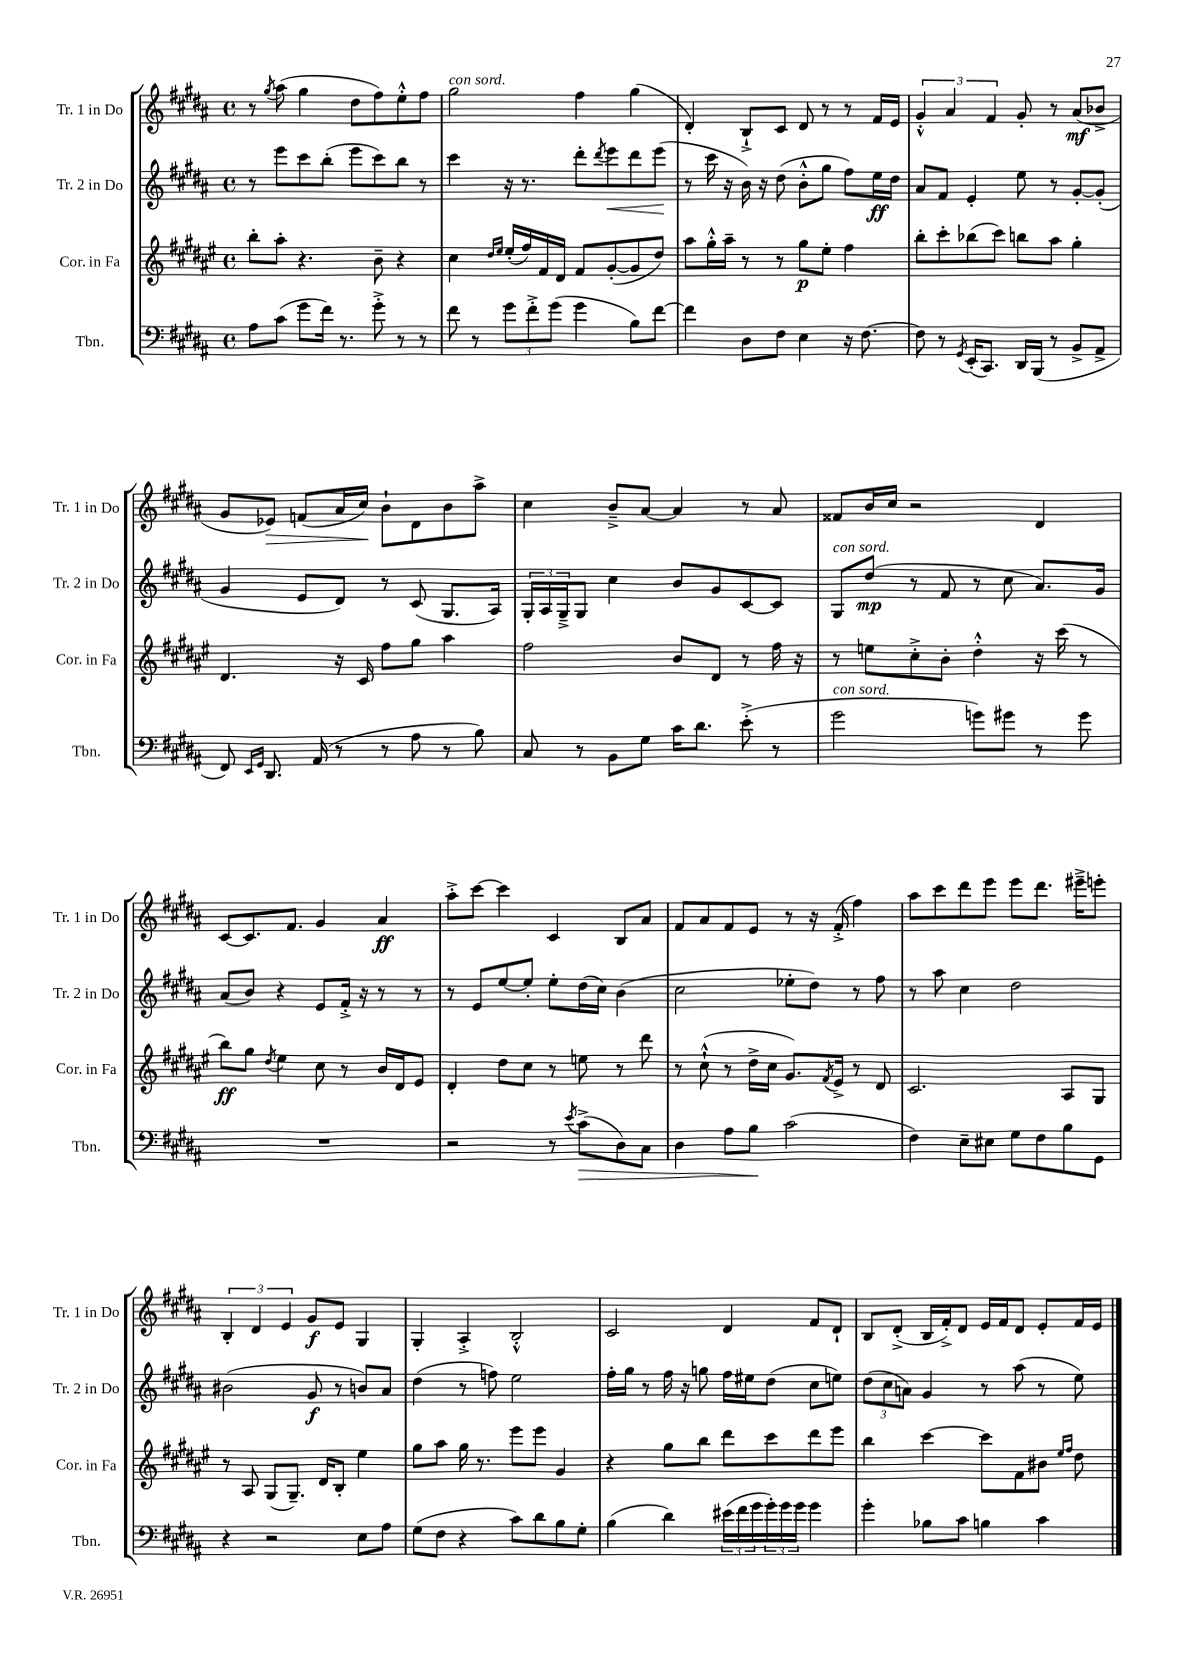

**kern	**kern	**kern	**kern
*staff4	*staff3	*staff2	*staff1
*clefF4	*clefG2	*clefG2	*clefG2
*k[f#c#g#d#a#]	*k[f#c#g#d#a#e#]	*k[f#c#g#d#a#]	*k[f#c#g#d#a#]
*M4/4	*M4/4	*M4/4	*M4/4
*met(c)	*met(c)	*met(c)	*met(c)
8A#	8bb'	8r	8r
.	.	.	8qgg#
(8c#	8aa#'	8eee	(8aa#
8g#	4.r	8ccc#	4gg#
16f#)	.	(8bb'	.
8.r	.	.	.
.	.	8eee	8dd#
8g#'^	8b~	8ccc#)	8ff#)
8r	4r	8bb	8ee'^^
8r	.	8r	8ff#
=	=	=	=
8f#	4cc#	4ccc#	2gg#
8r	.	.	.
.	16qqdd#	.	.
.	16qqee#	.	.
12g#	(16ee#'	16r	.
.	16ff#)	8.r	.
12f#'^	.	.	.
.	16f#	.	.
(12g#	.	.	.
.	16d#	.	.
4g#	8f#	8ddd#'	4ff#
.	.	8qddd#	.
.	([8g#'	8eee	.
8B)	8g#]	8ddd#	(4gg#
[8f#	8dd#)	(8eee	.
=	=	=	=
4f#]	8aa#	8r	4d#')
.	16gg#'^^	16ccc#	.
.	16aa#~	16r	.
8D#	8r	16b)	8B`^
.	.	16r	.
8F#	8r	(8dd#	8c#
4E	8gg#	8b'^^	8d#
.	8ee#'	8gg#	8r
16r	4ff#	8ff#)	8r
[8.F#	.	.	.
.	.	16ee	16f#
.	.	16dd#	16e
=	=	=	=
8F#]	8bb'	8a#	6g#'^^
8r	8ccc#'	8f#	.
.	.	.	6a#
8qGG#	.	.	.
(16EE'	(8bb-	4e'	.
8.CC#)	.	.	.
.	.	.	6f#
.	8ccc#)	.	.
16DD#	8bb	8ee	8g#'
(16BBB	.	.	.
8r	8aa#	8r	8r
8BB^	4gg#'	[8g#'	(8a#
8AA#^	.	(8g#']	8b-^
=	=	=	=
8FF#)	4.d#	4g#	8g#
16qqEE	.	.	.
16qqGG#	.	.	.
8.DD#	.	.	8e-)
.	.	8e	(8f
(16AA#	.	.	.
8r	16r	8d#)	16a#
.	16c#	.	16cc#)
8r	8ff#	8r	8b`
8A#	8gg#	(8c#	8d#
8r	4aa#	8.G#	8b
8B)	.	.	8aa#^
.	.	16A#)	.
=	=	=	=
8C#	2ff#	24G#'	4cc#
.	.	24A#	.
.	.	24G#~^	.
8r	.	8G#	.
8BB	.	4cc#	8b~^
8G#	.	.	[8a#
16c#	8b	8b	4a#]
8.d#	.	.	.
.	8d#	8g#	.
(8e'^	8r	[8c#	8r
8r	16ff#	8c#]	8a#
.	16r	.	.
=	=	=	=
2g#	8r	8G#	8f##
.	8ee	(8dd#	16b
.	.	.	16cc#
.	8cc#'^	8r	2r
.	8b'	8f#	.
8g)	4dd#'^^	8r	.
8g#	.	8cc#	.
8r	16r	8.a#)	4d#
.	(16ccc#	.	.
8g#	8r	.	.
.	.	16g#	.
=	=	=	=
1r	8bb)	(8a#	[8c#
.	8gg#	8b)	8.c#]
.	8qdd#	.	.
.	4ee#	4r	.
.	.	.	8.f#
.	8cc#	8e	4g#
.	8r	16f#'^	.
.	.	16r	.
.	16b	8r	4a#
.	16d#	.	.
.	8e#	8r	.
=	=	=	=
2r	4d#'	8r	8aa#'^
.	.	8e	[8ccc#
.	8dd#	[8ee	4ccc#]
.	8cc#	8ee']	.
8r	8r	8ee'	4c#
8qe	.	.	.
(8c#^	8ee	(16dd#	.
.	.	16cc#)	.
8D#)	8r	(4b	8B
8C#	8ddd#	.	8a#
=	=	=	=
4D#	8r	2cc#	8f#
.	(8cc#`^^	.	8a#
8A#	8r	.	8f#
8B	16dd#^	.	8e
.	16cc#	.	.
(2c#	8.g#)	8ee-'	8r
.	.	8dd#)	16r
.	8qf#	.	.
.	16e#^	.	(16f#'^
.	8r	8r	4ff#)
.	8d#	8ff#	.
=	=	=	=
4F#)	2.c#	8r	8aa#
.	.	8aa#	8ccc#
8E~	.	4cc#	8ddd#
8E#	.	.	8eee
8G#	.	2dd#	8eee
8F#	.	.	8.ddd#
8B	8A#	.	.
.	.	.	16eee#~^
8GG#	8G#	.	8eee'
=	=	=	=
4r	8r	(2b#	6B'
.	8A#	.	.
.	.	.	6d#
2r	(8G#	.	.
.	.	.	6e
.	8.G#~)	.	.
.	.	8g#	8g#
.	16d#	.	.
.	8B'	8r	8e
8E	4ee#	8b)	4G#
8A#	.	8a#	.
=	=	=	=
(8G#	8gg#	(4dd#	4G#'
8F#	8aa#	.	.
4r	16gg#	8r	4A#'^
.	8.r	.	.
.	.	8ff)	.
8c#)	8eee#	2ee	2B'^^
8d#	8eee#	.	.
8B	4g#	.	.
8G#'	.	.	.
=	=	=	=
(4B	4r	16ff#'	2c#
.	.	16gg#	.
.	.	8r	.
4d#)	8gg#	16ff#	.
.	.	16r	.
.	8bb	8gg	.
(24e#	8ddd#	16ff#	4d#
24f#	.	.	.
.	.	16ee#	.
24g#	.	.	.
24g#')	8ccc#	(8dd#	.
24g#	.	.	.
24g#	.	.	.
4g#	8ddd#	8cc#	8f#
.	8eee#	8ee)	8d#`
=	=	=	=
4g#'	4bb	(12dd#	8B
.	.	12cc#	.
.	.	.	(8d#'^
.	.	12a)	.
8B-	[4ccc#	4g#	16B
.	.	.	16f#'^)
8c#	.	.	8d#
4B	8ccc#]	8r	16e
.	.	.	16f#
.	8f#	(8aa#	8d#
4c#	8b#	8r	8e'
.	16qqee#	.	.
.	16qqff#	.	.
.	8dd#	8ee)	16f#
.	.	.	16e
==	==	==	==
*-	*-	*-	*-
